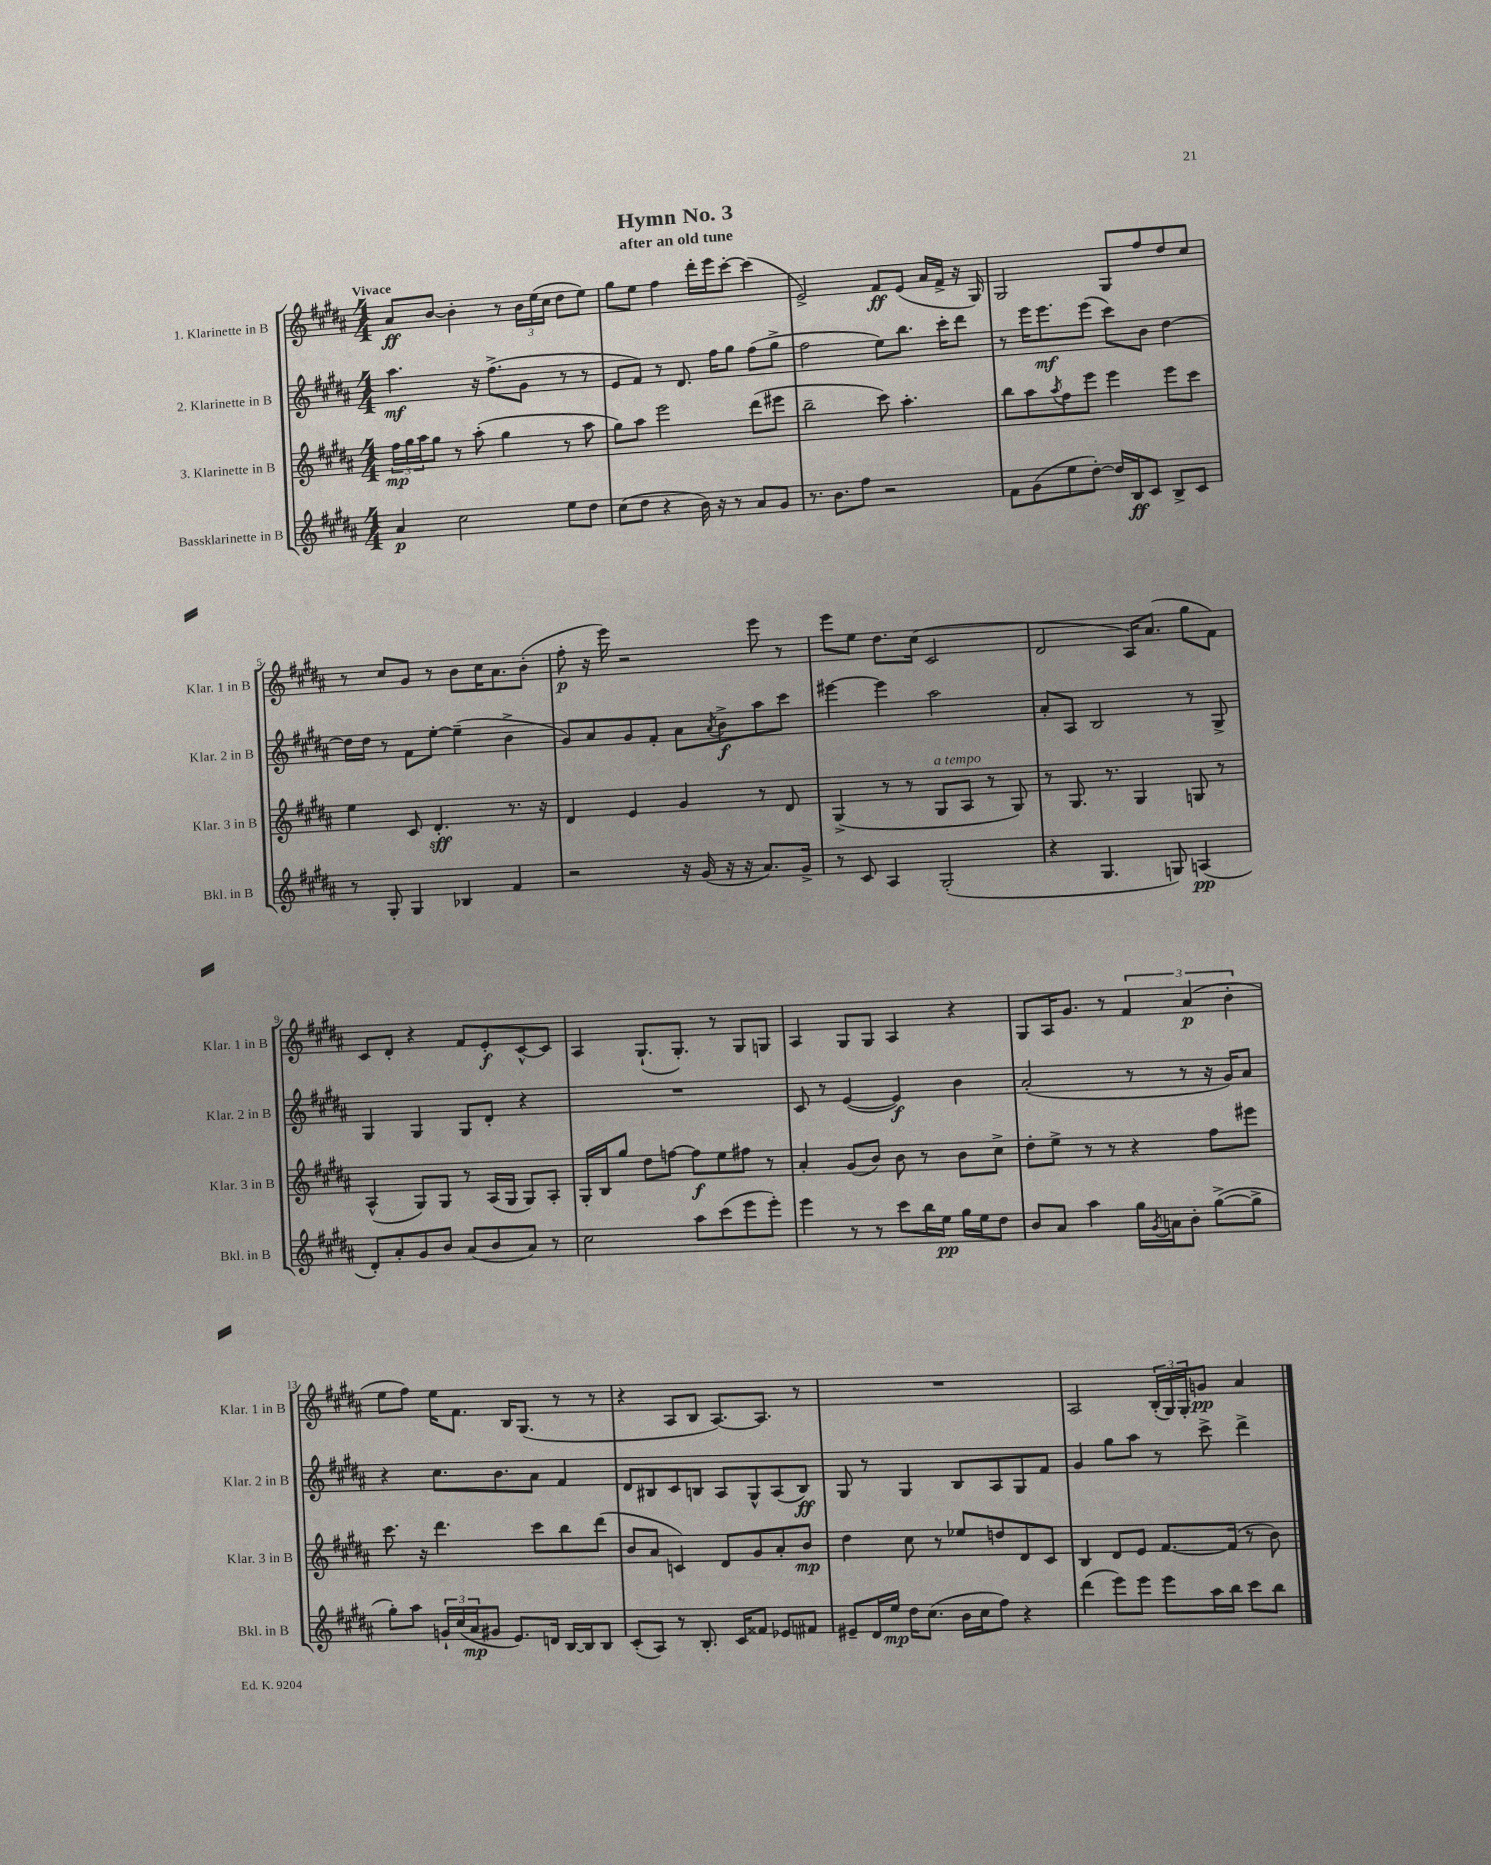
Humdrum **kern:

**kern	**dynam	**kern	**dynam	**kern	**dynam	**kern	**dynam
*part4	*part4	*part3	*part3	*part2	*part2	*part1	*part1
*staff4	*staff4	*staff3	*staff3	*staff2	*staff2	*staff1	*staff1
*I"Bassklarinette in B	*	*I"3. Klarinette in B	*	*I"2. Klarinette in B	*	*I"1. Klarinette in B	*
*I'Bkl. in B	*	*I'Klar. 3 in B	*	*I'Klar. 2 in B	*	*I'Klar. 1 in B	*
*clefG2	*	*clefG2	*	*clefG2	*	*clefG2	*
*k[f#c#g#d#a#]	*	*k[f#c#g#d#a#]	*	*k[f#c#g#d#a#]	*	*k[f#c#g#d#a#]	*
*M4/4	*	*M4/4	*	*M4/4	*	*M4/4	*
=1	=1	=1	=1	=1	=1	=1	=1
!	!	!	!	!	!	!LO:TX:a:B:t=Vivace	!
4a#/	p	24ff#\LL	mp	4.aa#\	mf	8a#/L	ff
.	.	24gg#\	.	.	.	.	.
.	.	24aa#\J	.	.	.	.	.
.	.	8gg#\J	.	.	.	[8b/J	.
2cc#\	.	8r	.	.	.	4b'\]	.
.	.	(8aa#'\	.	16r	.	.	.
.	.	.	.	(8.ff#^\L	.	.	.
.	.	4gg#\	.	.	.	8r	.
.	.	.	.	8g#\J	.	24b\LL	.
.	.	.	.	.	.	(24ee\	.
.	.	.	.	.	.	24cc#\JJ	.
8ee\L	.	8r	.	8r	.	8dd#\L	.
8dd#\J	.	8aa#\	.	8r	.	8ee\J)	.
=2	=2	=2	=2	=2	=2	=2	=2
(8cc#\L	.	8gg#\L)	.	8e/L	.	8gg#\L	.
8dd#\J	.	8aa#\J	.	8f#/J)	.	8ee\J	.
4r	.	2eee\	.	8r	.	4ff#\	.
.	.	.	.	8.d#/	.	.	.
16b\)	.	.	.	.	.	16ddd#'\LL	.
16r	.	.	.	16ff#\KL	.	16eee\J	.
8r	.	.	.	8gg#\J	.	[8ccc#'\J	.
8a#/L	.	(8ddd#\L	.	(8ff#\L	.	(4ccc#\]	.
8g#/J	.	8eee#X\J	.	8gg#^\J	.	.	.
=3	=3	=3	=3	=3	=3	=3	=3
8.r	.	2bb~\	.	2ff#\	.	2e^/)	.
8.b\L	.	.	.	.	.	.	.
8ff#\J	.	.	.	.	.	.	.
2r	.	8ccc#\)	.	8ee\L)	.	8f#/L	ff
.	.	4.aa#'\	.	8.bb\J	.	(8e/J	.
.	.	.	.	.	.	16a#/LL	.
.	.	.	.	16ccc#'\KL	.	16f#^/JJ	.
.	.	.	.	8ddd#\J	.	16r	.
.	.	.	.	.	.	16G#/)	.
=4	=4	=4	=4	=4	=4	=4	=4
8f#\L	.	8bb\L	.	8r	.	2G#/	.
(8g#\	.	8aa#\	.	16eee\KL	.	.	.
.	.	.	.	8.eee\	mf	.	.
.	.	8qaa#/	.	.	.	.	.
8ee\	.	8ff#\	.	.	.	.	.
[8dd#'\J)	.	8eee\J	.	(8eee\J	.	.	.
16dd#/LL]	.	4eee\	.	8ccc#\L)	.	8G#/L	.
16B/J	ff	.	.	.	.	.	.
8c#/J	.	.	.	8b\J	.	8ff#/	.
8B^/L	.	8eee\L	.	[4dd#\	.	8dd#/	.
8c#/J	.	8ccc#\J	.	.	.	8cc#/J	.
!!LO:LB:g=z
=5	=5	=5	=5	=5	=5	=5	=5
8r	.	4ee\	.	16dd#\LL]	.	8r	.
.	.	.	.	16dd#\JJ	.	.	.
8G#'/	.	.	.	8r	.	8cc#/L	.
4G#/	.	8c#/	.	8f#\L	.	8g#/J	.
.	.	4.d#'/	sff	[8ee'\J	.	8r	.
4B-X/	.	.	.	(4ee~\]	.	8b\L	.
.	.	.	.	.	.	16cc#\K	.
.	.	.	.	.	.	8.a#\	.
4f#/	.	8.r	.	4b^\	.	.	.
.	.	.	.	.	.	(8b'\J	.
.	.	16r	.	.	.	.	.
=6	=6	=6	=6	=6	=6	=6	=6
2r	.	4d#/	.	8g#/L)	.	8ff#'\	p
.	.	.	.	8a#/	.	16r	.
.	.	.	.	.	.	16eee\)	.
.	.	4e/	.	8g#/	.	2r	.
.	.	.	.	8f#'/J	.	.	.
16r	.	4g#/	.	8a#\L	.	.	.
(16g#/	.	.	.	.	.	.	.
.	.	.	.	8qa#/	.	.	.
16r	.	.	.	8b^\	f	.	.
16r	.	.	.	.	.	.	.
8.a#/L)	.	8r	.	8aa#\	.	8eee\	.
.	.	8d#/	.	8ccc#\J	.	8r	.
16g#^/Jk	.	.	.	.	.	.	.
=7	=7	=7	=7	=7	=7	=7	=7
8r	.	(4G#^/	.	[4eee#X\	.	8eee\L	.
8c#/	.	.	.	.	.	8ee\J	.
4A#/	.	8r	.	4eee#\]	.	8.dd#\L	.
.	.	8r	.	.	.	.	.
.	.	.	.	.	.	(16cc#\Jk	.
!	!	!LO:TX:a:i:t=a tempo	!	!	!	!	!
(2G#'/	.	8G#/L	.	2aa#\	.	2c#/	.
.	.	8A#/J	.	.	.	.	.
.	.	8r	.	.	.	.	.
.	.	8G#/)	.	.	.	.	.
=8	=8	=8	=8	=8	=8	=8	=8
4r	.	8r	.	8a#'/L	.	2d#/	.
.	.	8.G#/	.	8A#/J	.	.	.
4.G#/	.	.	.	2B/	.	.	.
.	.	8.r	.	.	.	.	.
.	.	4G#/	.	.	.	16A#/KL)	.
.	.	.	.	.	.	(8.a#/J	.
8Gn/)	.	.	.	.	.	.	.
(4An/	pp	8Gn/	.	8r	.	8gg#\L	.
.	.	8r	.	8G#^/	.	8f#\J)	.
!!LO:LB:g=z
=9	=9	=9	=9	=9	=9	=9	=9
8d#'/L)	.	(4A#^^/	.	4G#/	.	8c#/L	.
8a#'/	.	.	.	.	.	8d#'/J	.
8g#/	.	8G#/L)	.	4G#/	.	4r	.
8b/J	.	8G#/J	.	.	.	.	.
(8a#/L	.	8r	.	8G#/L	.	8f#/L	.
8b/	.	(16A#/LL	.	8d#'/J	.	8e'/	f
.	.	16G#/JJ	.	.	.	.	.
8a#/J)	.	8G#/L)	.	4r	.	[8c#^^/	.
8r	.	8A#'/J	.	.	.	8c#/J]	.
=10	=10	=10	=10	=10	=10	=10	=10
2cc#\	.	16G#'/LL	.	1r	.	4A#/	.
.	.	16B/J	.	.	.	.	.
.	.	8gg#/J	.	.	.	.	.
.	.	8dd#\L	.	.	.	(8.G#`/L	.
.	.	[8ffn\J	.	.	.	.	.
.	.	.	.	.	.	8.G#'/J)	.
8aa#\L	.	8ff\L]	f	.	.	.	.
(8ccc#\	.	8ee\	.	.	.	8r	.
8eee\	.	8ff#X\J	.	.	.	8G#/L	.
8eee'\J)	.	8r	.	.	.	8Gn/J	.
=11	=11	=11	=11	=11	=11	=11	=11
4eee\	.	4a#'/	.	8c#/	.	4A#/	.
.	.	.	.	8r	.	.	.
8r	.	(8g#/L	.	([4e/	.	8G#/L	.
8r	.	8b/J)	.	.	.	8G#/J	.
8ccc#\L	.	8b\	.	4e/])	f	4A#/	.
16bb\L	.	8r	.	.	.	.	.
16ee\JJ	pp	.	.	.	.	.	.
16gg#\LL	.	8b\L	.	4b\	.	4r	.
16ee\J	.	.	.	.	.	.	.
8dd#\J	.	8cc#^\J	.	.	.	.	.
=12	=12	=12	=12	=12	=12	=12	=12
8b/L	.	8dd#'\L	.	(2a#'/	.	8G#/L	.
8a#/J	.	8ee^\J	.	.	.	16A#/K	.
.	.	.	.	.	.	8.g#/J	.
4aa#\	.	8r	.	.	.	.	.
.	.	8r	.	.	.	8r	.
16gg#\LL	.	4r	.	8r	.	6f#/	.
8qg#/	.	.	.	.	.	.	.
16an\J	.	.	.	.	.	.	.
8b'\J	.	.	.	8r	.	.	.
.	.	.	.	.	.	(6a#/	p
([8gg#^\L	.	8ff#\L	.	16r	.	.	.
.	.	.	.	16g#/KL)	.	.	.
.	.	.	.	.	.	6b'\	.
8gg#^\J]	.	8eee#X\J	.	8a#/J	.	.	.
!!LO:LB:g=z
=13	=13	=13	=13	=13	=13	=13	=13
8gg#'\L)	.	8.ccc#\	.	4r	.	8ee\L	.
8aa#\J	.	.	.	.	.	8ff#\J)	.
.	.	16r	.	.	.	.	.
24gn`/LL	.	4.ddd#\	.	8.cc#\L	.	16ee\KL	.
(24cc#/	.	.	.	.	.	.	.
.	.	.	.	.	.	8.f#\J	.
24a#/J	mp	.	.	.	.	.	.
8g#X/J	.	.	.	.	.	.	.
.	.	.	.	8.b\	.	.	.
8.e/L)	.	.	.	.	.	16B/KL	.
.	.	.	.	.	.	(8.G#/J	.
.	.	8ccc#\L	.	8a#\J	.	.	.
16dn/Jk	.	.	.	.	.	.	.
[16B/LL	.	8bb\	.	4f#/	.	8r	.
16B/J]	.	.	.	.	.	.	.
8B/J	.	(8ddd#\J	.	.	.	8r	.
=14	=14	=14	=14	=14	=14	=14	=14
(8c#'/L	.	8b/L	.	8d#/L	.	4r	.
8A#/J)	.	8a#/J	.	8B#X/	.	.	.
8r	.	4cn/)	.	8c#/	.	8A#/L	.
8.B'/	.	.	.	8Bn/J	.	8B/J	.
.	.	8d#/L	.	8A#/L	.	[8.A#/L)	.
16c#/KL	.	.	.	.	.	.	.
8f##X/J	.	8g#/	.	8G#^^/	.	.	.
.	.	.	.	.	.	8.A#/J]	.
8e-X/L	.	8a#'/	.	(8A#/	.	.	.
8f#X/J	.	8b/J	mp	8B/J)	ff	8r	.
=15	=15	=15	=15	=15	=15	=15	=15
8e#X~/L	.	4dd#\	.	8G#/	.	1r	.
16d#/L	.	.	.	8r	.	.	.
16ee/JJ	mp	.	.	.	.	.	.
16dd#\KL	.	8cc#\	.	4G#/	.	.	.
(8.cc#\J	.	.	.	.	.	.	.
.	.	8r	.	.	.	.	.
16b\LL	.	8ee-X/L	.	8B/L	.	.	.
16cc#\J	.	.	.	.	.	.	.
8ff#\J)	.	8ddn/	.	8A#/	.	.	.
4r	.	8d#/	.	8G#/	.	.	.
.	.	8c#/J	.	8f#/J	.	.	.
=16	=16	=16	=16	=16	=16	=16	=16
(4ddd#\	.	4B/	.	4g#/	.	2A#/	.
8eee\L)	.	8d#/L	.	8gg#\L	.	.	.
8eee\J	.	8e/J	.	8aa#\J	.	.	.
8eee\L	.	[8.f#/L	.	8r	.	(24B'/LL	.
.	.	.	.	.	.	24G#/)	.
.	.	.	.	.	.	24G#'/J	.
16aa#\L	.	.	.	8ccc#^\	.	8gn/J	pp
16bb\JJ	.	(16f#/Jk]	.	.	.	.	.
8ccc#\L	.	8r	.	4ddd#^\	.	4a#/	.
8bb\J	.	8b\)	.	.	.	.	.
==	==	==	==	==	==	==	==
*-	*-	*-	*-	*-	*-	*-	*-
